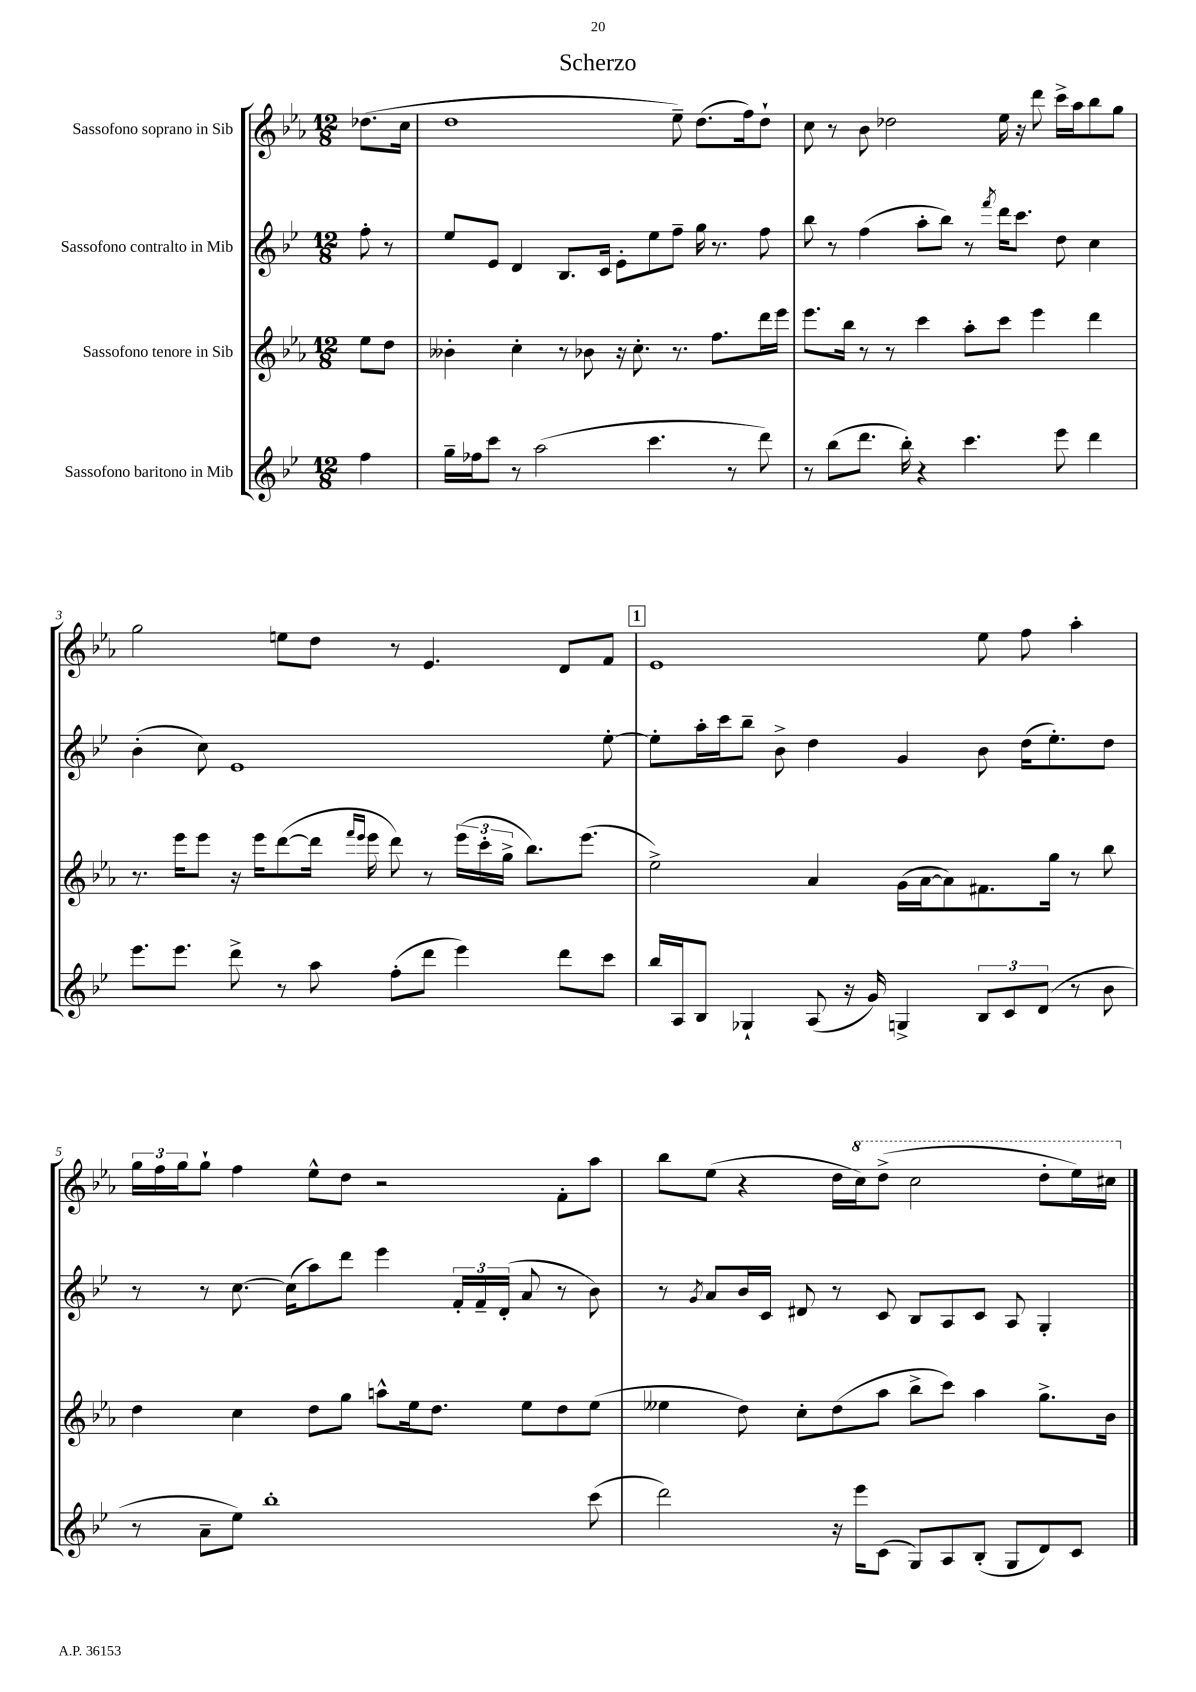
\header { title = "Scherzo" }
<<
\new StaffGroup <<
\new Staff = "s0" \with { instrumentName = "Sassofono soprano in Sib" } {
    \clef treble \key ees \major \numericTimeSignature \time 12/8 \partial 4
    des''8.( c''16 |
    d''1 ees''8--) d''8.( f''16) d''8-! |
    c''8 r8 bes'8 des''2 ees''16 r16 d'''8 c'''16-> aes''16 bes''8 g''8 |
    g''2 e''8 d''8 r8 ees'4. d'8 f'8 |
    \mark \markup { \box "1" } ees'1 ees''8 f''8 aes''4-. |
    \tuplet 3/2 { g''16 f''16 g''16 } g''8-! f''4 ees''8-^ d''8 r2 f'8-. aes''8 |
    bes''8 ees''8( r4 d''16 \ottava #1 c'''16) d'''8->( c'''2 d'''8-. ees'''16) cis'''16 \ottava #0 \bar "|." |
}
\new Staff = "s1" \with { instrumentName = "Sassofono contralto in Mib" } {
    \clef treble \key bes \major \numericTimeSignature \time 12/8 \partial 4
    f''8-. r8 |
    ees''8 ees'8 d'4 bes8. c'16 ees'8-. ees''8 f''8-- g''16 r8. f''8 |
    bes''8 r8 f''4( a''8-. bes''8) r8 \acciaccatura { f'''8 } d'''16 c'''8. d''8 c''4 |
    bes'4-.( c''8) ees'1 ees''8~-. |
    \mark \markup { \box "1" } ees''8-. a''16-. c'''16 bes''8-- bes'8-> d''4 g'4 bes'8 d''16( ees''8.-.) d''8 |
    r8 r8 c''8.~ c''16( a''8) d'''8 ees'''4 \tuplet 3/2 { f'16-. f'16-- d'16-.( } a'8 r8 bes'8) |
    r8 \acciaccatura { g'8 } a'8 bes'16 c'16 dis'8 r8 c'8 bes8 a8 c'8 a8 g4-. \bar "|." |
}
\new Staff = "s2" \with { instrumentName = "Sassofono tenore in Sib" } {
    \clef treble \key ees \major \numericTimeSignature \time 12/8 \partial 4
    ees''8 d''8 |
    beses'4-. c''4-. r8 bes'8 r16 c''8.-. r8. f''8. d'''16 ees'''16 |
    ees'''8. bes''16 r8 r8 c'''4 aes''8-. c'''8 ees'''4 d'''4 |
    r8. ees'''16 ees'''8 r16 ees'''16 d'''8~( d'''16 \grace { f'''16 ees'''16 } ees'''16 d'''8) r8 \tuplet 3/2 { ees'''16( c'''16-. g''16-> } bes''8.) ees'''8.( |
    \mark \markup { \box "1" } ees''2->) aes'4 g'16( aes'16~ aes'8) fis'8. g''16 r8 bes''8 |
    d''4 c''4 d''8 g''8 a''8-^ ees''16 d''8. ees''8 d''8 ees''8( |
    eeses''4 d''8) c''8-. d''8( aes''8 bes''8-> c'''8) aes''4 g''8.-> bes'16 \bar "|." |
}
\new Staff = "s3" \with { instrumentName = "Sassofono baritono in Mib" } {
    \clef treble \key bes \major \numericTimeSignature \time 12/8 \partial 4
    f''4 |
    g''16-- fes''16 c'''8 r8 a''2( c'''4. r8 d'''8) |
    r8 bes''8( d'''8. bes''16-.) r4 c'''4. ees'''8 d'''4 |
    ees'''8. ees'''8. d'''8-> r8 a''8 f''8-.( d'''8 ees'''4) d'''8 c'''8 |
    \mark \markup { \box "1" } bes''16 a16 bes8 ges4-! a8( r16 g'16) g4-> \tuplet 3/2 { bes8 c'8 d'8( } r8 bes'8 |
    r8 a'8-- ees''8) bes''1-. c'''8( |
    d'''2) r16 ees'''16 c'8( g8) a8 bes8-.( g8 d'8) c'8 \bar "|." |
}
>>
>>
